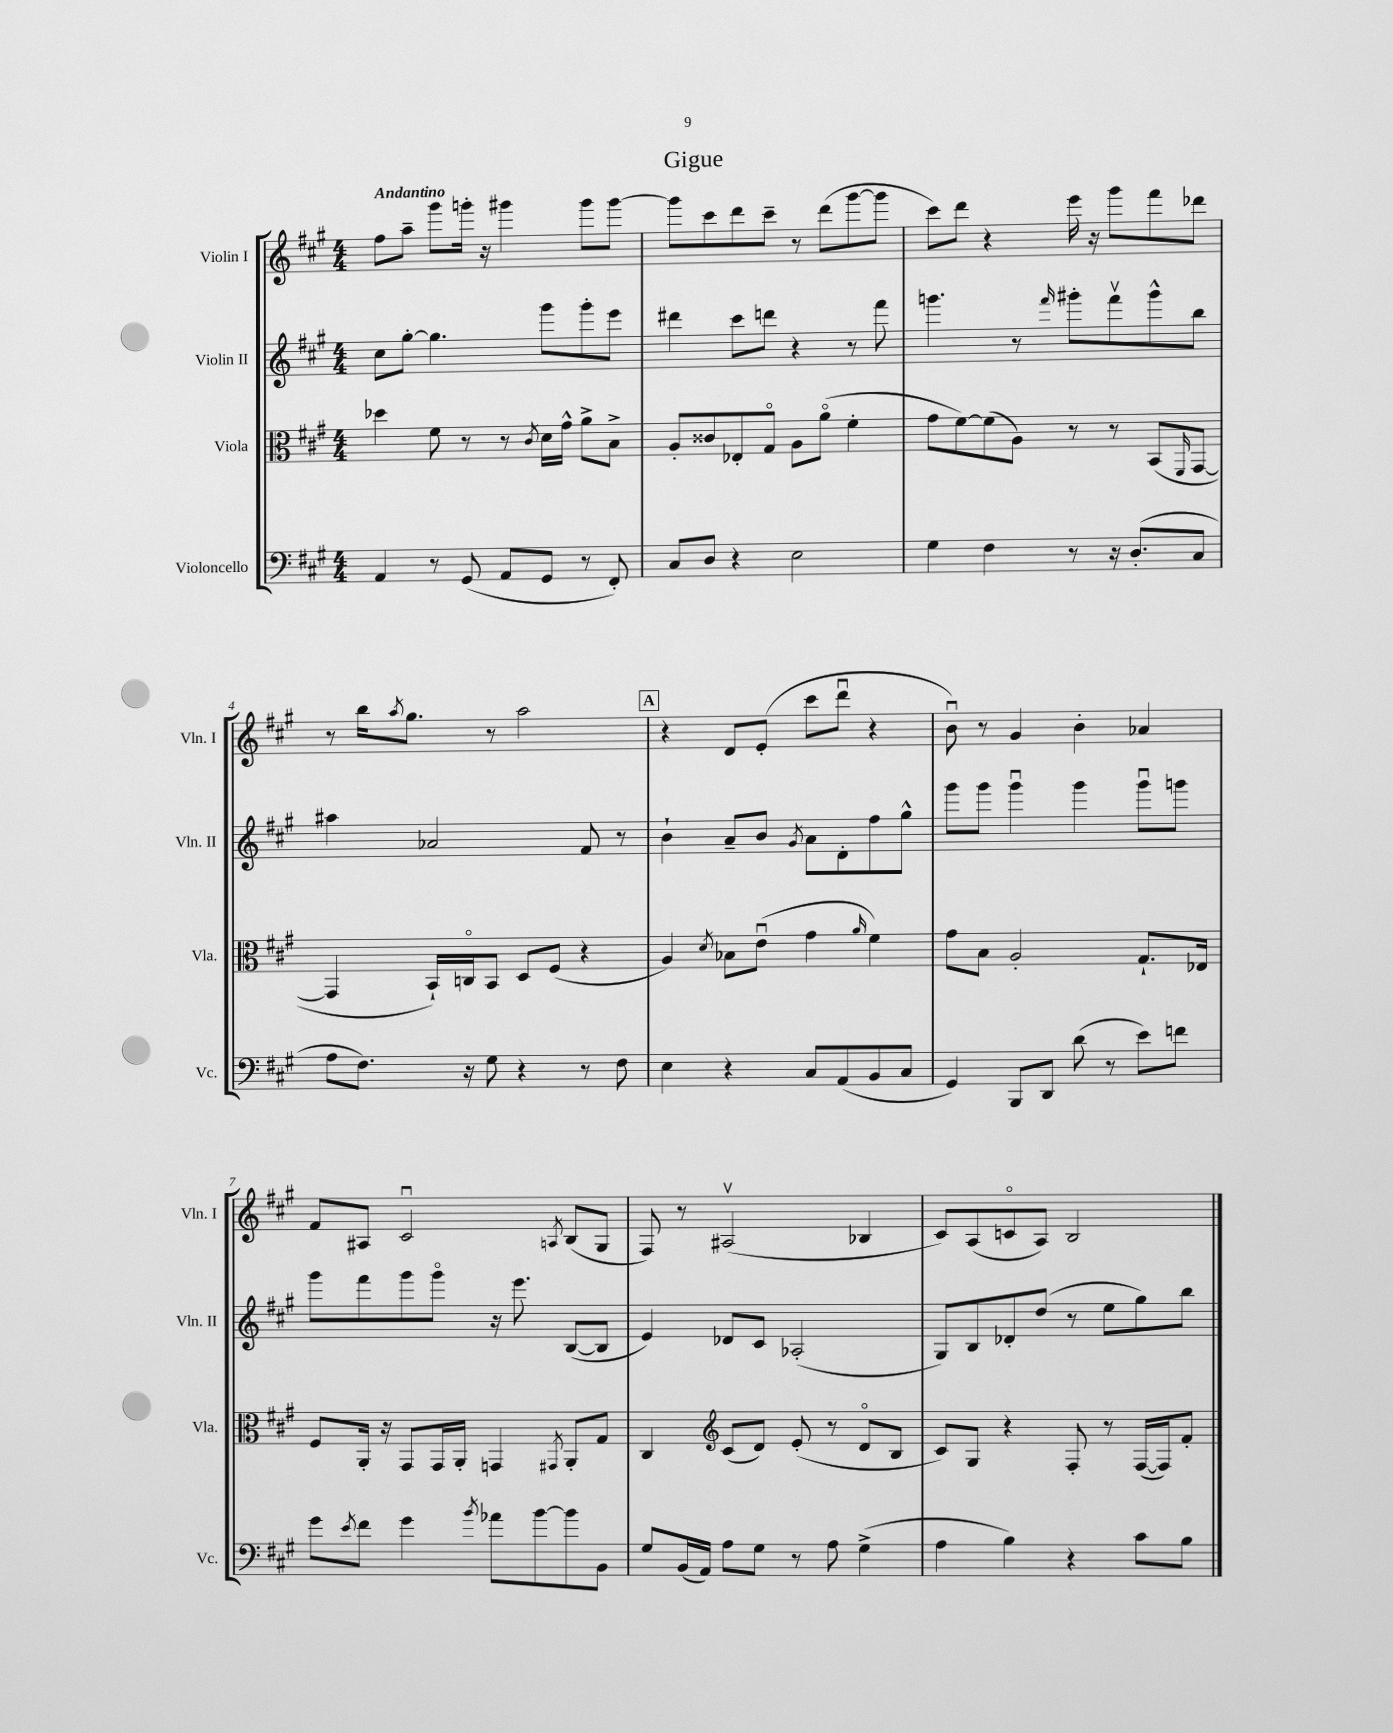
\header { title = "Gigue" }
<<
\new StaffGroup <<
\new Staff = "s0" \with { instrumentName = "Violin I" shortInstrumentName = "Vln. I" } {
    \clef treble \key a \major \numericTimeSignature \time 4/4 \tempo "Andantino"
    fis''8 a''8-- gis'''8 g'''16-. r16 gis'''4 gis'''8 gis'''8~ |
    gis'''8 cis'''8 d'''8 cis'''8-- r8 d'''8( gis'''8~ gis'''8 |
    cis'''8) d'''8 r4 e'''16 r16 gis'''8 fis'''8 des'''8 |
    r8 b''16 \acciaccatura { a''8 } gis''8. r8 a''2 |
    \mark \markup { \box "A" } r4 d'8 e'8-.( cis'''8 d'''8\downbow r4 |
    b'8\downbow) r8 gis'4 b'4-. aes'4 |
    fis'8 ais8 cis'2\downbow \acciaccatura { a8 } b8( gis8 |
    fis8) r8 ais2\upbow( bes4 |
    cis'8) a8( c'8\flageolet a8) b2 \bar "|." |
}
\new Staff = "s1" \with { instrumentName = "Violin II" shortInstrumentName = "Vln. II" } {
    \clef treble \key a \major \numericTimeSignature \time 4/4
    cis''8 gis''8~-. gis''4. gis'''8 gis'''8-. e'''8 |
    dis'''4 cis'''8 d'''8 r4 r8 fis'''8 |
    g'''4. r8 \grace { fis'''16 } gis'''8-. fis'''8\upbow gis'''8-^ b''8 |
    ais''4 aes'2 fis'8 r8 |
    \mark \markup { \box "A" } b'4-! a'8-- b'8 \acciaccatura { gis'8 } a'8 d'8-. fis''8 gis''8-^ |
    gis'''8 gis'''8 gis'''4\downbow gis'''4 gis'''8\downbow g'''8 |
    gis'''8 fis'''8 gis'''8 gis'''8\flageolet r16 e'''8. b8~( b8 |
    e'4) des'8 cis'8 aes2-.( |
    gis8) b8 des'8-. d''8( r8 e''8 gis''8) b''8 \bar "|." |
}
\new Staff = "s2" \with { instrumentName = "Viola" shortInstrumentName = "Vla." } {
    \clef alto \key a \major \numericTimeSignature \time 4/4
    des''4 fis'8 r8 r8 \acciaccatura { cis'8 } d'16 gis'16-^ a'8-> b8-> |
    a8-. cisis'8 ees8-. gis8\flageolet a8 a'8\flageolet( fis'4-. |
    gis'8 fis'8~) fis'8( a8) r8 r8 b,8( \grace { fis,16 } gis,8~ |
    gis,4 b,16-!) c16\flageolet b,8 d8 fis8( r4 |
    \mark \markup { \box "A" } a4) \acciaccatura { d'8 } bes8 e'8\downbow( gis'4 \grace { a'16 } fis'4) |
    gis'8 b8 a2-. gis8.-! ees16 |
    fis8 a,16-. r16 gis,8 gis,16 a,16-. g,4 \acciaccatura { gis,8 } a,8-. gis8 |
    cis4 \clef treble cis'8( d'8) e'8-.( r8 d'8\flageolet b8 |
    cis'8) gis8 r4 fis8-. r8 fis16~( fis16) fis'8-. \bar "|." |
}
\new Staff = "s3" \with { instrumentName = "Violoncello" shortInstrumentName = "Vc." } {
    \clef bass \key a \major \numericTimeSignature \time 4/4
    a,4 r8 gis,8( a,8 gis,8 r8 fis,8-.) |
    cis8 d8 r4 e2 |
    gis4 fis4 r8 r16 d8.-.( cis8 |
    a8 fis8.) r16 gis8 r4 r8 fis8 |
    \mark \markup { \box "A" } e4 r4 cis8 a,8( b,8 cis8 |
    gis,4) b,,8 d,8 d'8( r8 e'8) f'8 |
    gis'8 \acciaccatura { e'8 } fis'8 gis'4 \acciaccatura { b'8 } aes'8 b'8~ b'8 b,8 |
    gis8 b,16( a,16) a8 gis8 r8 a8 gis4->( |
    a4 b4) r4 cis'8 b8 \bar "|." |
}
>>
>>
